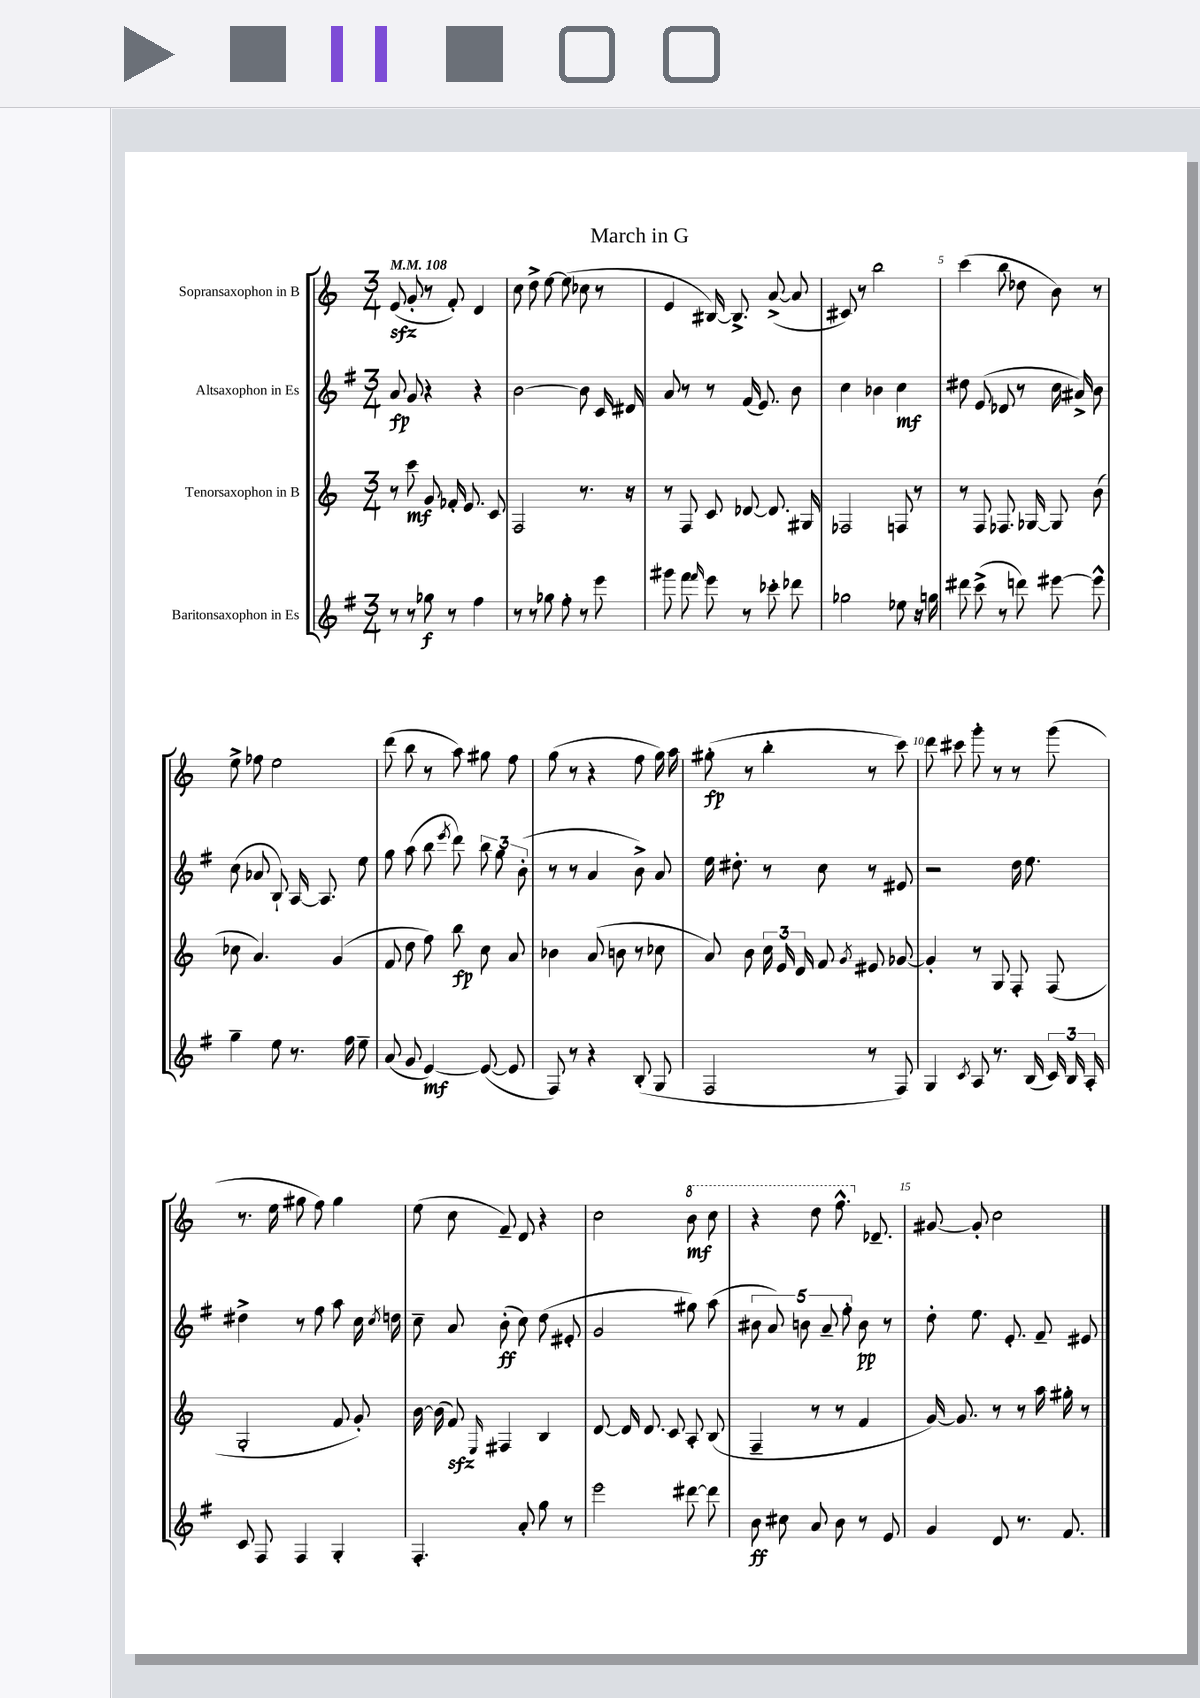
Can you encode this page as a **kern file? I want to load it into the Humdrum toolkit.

**kern	**dynam	**kern	**dynam	**kern	**dynam	**kern	**dynam
*part4	*part4	*part3	*part3	*part2	*part2	*part1	*part1
*staff4	*staff4	*staff3	*staff3	*staff2	*staff2	*staff1	*staff1
*I"Baritonsaxophon in Es	*	*I"Tenorsaxophon in B	*	*I"Altsaxophon in Es	*	*I"Sopransaxophon in B	*
*clefG2	*	*clefG2	*	*clefG2	*	*clefG2	*
*k[f#]	*	*k[]	*	*k[f#]	*	*k[]	*
*M3/4	*	*M3/4	*	*M3/4	*	*M3/4	*
*MM108	*	*MM108	*	*MM108	*	*MM108	*
=1	=1	=1	=1	=1	=1	=1	=1
8r	.	8r	.	8a/	fp	(8ezz/	.
8r	.	8ccc\	mf	8g/	.	8g'/	.
8gg-X\	f	8g/	.	4r	.	8r	.
8r	.	16f-X'/	.	.	.	8f'/)	.
.	.	8.e/	.	.	.	.	.
4ff#\	.	.	.	4r	.	4d/	.
.	.	8c/	.	.	.	.	.
=2	=2	=2	=2	=2	=2	=2	=2
8r	.	2F/	.	[2b\	.	8cc\	.
8r	.	.	.	.	.	8dd^\	.
8gg-X\	.	.	.	.	.	[8ee\	.
8ff#'\	.	.	.	.	.	(8ee\]	.
8r	.	8.r	.	8b\]	.	8cc-X\	.
8eee\	.	.	.	16c/	.	8r	.
.	.	16r	.	16d#X/	.	.	.
=3	=3	=3	=3	=3	=3	=3	=3
8ggg#X\	.	8r	.	8a/	.	4e/	.
8fff#\	.	8F/	.	8r	.	.	.
16qqfff#/	.	.	.	.	.	.	.
8eee\	.	8c/	.	8r	.	[16B#X/)	.
.	.	.	.	.	.	8.B#^/]	.
8r	.	[8d-X/	.	(16f#/	.	.	.
.	.	.	.	8.e/)	.	.	.
8ccc-X'\	.	8.d-/]	.	.	.	([8a^/	.
8ddd-X\	.	.	.	8b\	.	8a/]	.
.	.	16G#X/	.	.	.	.	.
=4	=4	=4	=4	=4	=4	=4	=4
2gg-X\	.	2F-X/	.	4cc\	.	8c#X/)	.
.	.	.	.	.	.	8r	.
.	.	.	.	4b-X\	.	2bb\	.
8ee-X\	.	8Fn/	.	4cc\	mf	.	.
16r	.	8r	.	.	.	.	.
16ggn\	.	.	.	.	.	.	.
=5	=5	=5	=5	=5	=5	=5	=5
8ddd#X\	.	8r	.	8dd#X\	.	(4ccc\	.
(8ccc^\	.	8F/	.	(8e/	.	.	.
8r	.	8.F-X/	.	8d-X/	.	8bb\	.
8dddn\)	.	.	.	8r	.	8dd-X\	.
.	.	[16G-X/	.	.	.	.	.
[8eee#X\	.	8G-/]	.	16cc\	.	8b\)	.
.	.	.	.	16a#X^/)	.	.	.
8eee#^^\]	.	(8b\	.	8b\	.	8r	.
!!LO:LB:g=z
=6	=6	=6	=6	=6	=6	=6	=6
4gg~\	.	8cc-X\	.	(8cc\	.	8ee^\	.
.	.	4.a/)	.	8a-X/	.	8ff-X\	.
8ee\	.	.	.	8B`/)	.	2ee\	.
8.r	.	.	.	[16A/	.	.	.
.	.	.	.	8.A/]	.	.	.
.	.	(4g/	.	.	.	.	.
16ff#\	.	.	.	.	.	.	.
8ee~\	.	.	.	8ee\	.	.	.
=7	=7	=7	=7	=7	=7	=7	=7
(8a/	.	8f/	.	8gg\	.	(8ddd\	.
8g/	.	8dd\	.	(8aa\	.	8bb\	.
[4e/)	mf	8ff\)	.	8bb\	.	8r	.
.	.	.	.	8qeee/	.	.	.
.	.	8bb\	fp	8ddd\)	.	8aa\)	.
(8e/_	.	8cc\	.	12bb\	.	8gg#X\	.
.	.	.	.	12gg\	.	.	.
8e/]	.	8a/	.	.	.	8ff\	.
.	.	.	.	(12b'\	.	.	.
=8	=8	=8	=8	=8	=8	=8	=8
8F#/)	.	4b-X\	.	8r	.	(8gg\	.
8r	.	.	.	8r	.	8r	.
4r	.	(8a/	.	4a/	.	4r	.
.	.	8bn\	.	.	.	.	.
(8B'/	.	8r	.	8b^\)	.	8ff\	.
8G/	.	8cc-X\	.	8a/	.	16gg\)	.
.	.	.	.	.	.	16aa\	.
=9	=9	=9	=9	=9	=9	=9	=9
2F#/	.	8a/)	.	16ee\	.	(8gg#X'\	fp
.	.	.	.	8.dd#X'\	.	.	.
.	.	8b\	.	.	.	8r	.
.	.	24cc\	.	8r	.	4bb'\	.
.	.	24e/	.	.	.	.	.
.	.	24d/	.	.	.	.	.
.	.	8f/	.	8cc\	.	.	.
.	.	8qg/	.	.	.	.	.
8r	.	8e#X/	.	8r	.	8r	.
8F#/)	.	[8g-X/	.	8e#X/	.	8ccc\)	.
=10	=10	=10	=10	=10	=10	=10	=10
4G/	.	4g-'/]	.	2r	.	8ddd\	.
.	.	.	.	.	.	8ccc#X\	.
8qc/	.	.	.	.	.	.	.
8A/	.	8r	.	.	.	8ggg'\	.
8.r	.	8G/	.	.	.	8r	.
.	.	8F'/	.	16dd\	.	8r	.
(16B/	.	.	.	8.ee\	.	.	.
24c/)	.	(8F/	.	.	.	(8ggg\	.
24B/	.	.	.	.	.	.	.
24A'/	.	.	.	.	.	.	.
!!LO:LB:g=z
=11	=11	=11	=11	=11	=11	=11	=11
8c/	.	2G'/	.	4dd#X^\	.	8.r	.
8F#/	.	.	.	.	.	.	.
.	.	.	.	.	.	16ee\	.
4F#/	.	.	.	8r	.	8gg#X\	.
.	.	.	.	8ff#\	.	8ff\)	.
4G'/	.	8f/	.	8aa\	.	4gg#\	.
.	.	8g'/)	.	16cc\	.	.	.
.	.	.	.	8qcc/	.	.	.
.	.	.	.	16ddn\	.	.	.
=12	=12	=12	=12	=12	=12	=12	=12
4.F#'/	.	[16b\	.	8cc~\	.	(8ee\	.
.	.	(16b\]	.	.	.	.	.
.	.	8fzz/)	.	8a/	.	8cc\	.
.	.	16qqE/	.	.	.	.	.
.	.	4F#X/	.	(8b'\	ff	8f~/)	.
8a'/	.	.	.	8cc\)	.	8d/	.
8gg\	.	4B/	.	(8dd\	.	4r	.
8r	.	.	.	8e#X'/	.	.	.
=13	=13	=13	=13	=13	=13	=13	=13
2eee\	.	[8d/	.	2g/	.	2cc\	.
.	.	16d/]	.	.	.	.	.
.	.	8.d/	.	.	.	.	.
.	.	8c/	.	.	.	.	.
*	*	*	*	*	*	*8va	*
[8ddd#X\	.	8A'/	.	8gg#X\)	.	8bb\	mf
8ddd#\]	.	(8B/	.	(8aa\	.	8ccc\	.
=14	=14	=14	=14	=14	=14	=14	=14
8b\	ff	4F~/	.	10b#X\	.	4r	.
.	.	.	.	10a/)	.	.	.
8cc#X\	.	.	.	.	.	.	.
.	.	.	.	10bn\	.	.	.
8a/	.	8r	.	.	.	8ddd\	.
.	.	.	.	10a~/	.	.	.
8b\	.	8r	.	.	.	8.fff^^\	.
.	.	.	.	10ff#'\	.	.	.
8r	.	4f/	.	8b\	pp	.	.
*	*	*	*	*	*	*X8va	*
.	.	.	.	.	.	8.d-X~/	.
8e/	.	.	.	8r	.	.	.
=15	=15	=15	=15	=15	=15	=15	=15
4g/	.	[16g/)	.	8dd'\	.	[8g#X/	.
.	.	8.g/]	.	.	.	.	.
.	.	.	.	8.ee\	.	8g#'/]	.
8d/	.	8r	.	.	.	2cc\	.
.	.	.	.	8.e'/	.	.	.
8.r	.	8r	.	.	.	.	.
.	.	16aa\	.	8f#~/	.	.	.
8.f#/	.	16gg#X'\	.	.	.	.	.
.	.	8r	.	8e#X/	.	.	.
==	==	==	==	==	==	==	==
*-	*-	*-	*-	*-	*-	*-	*-
